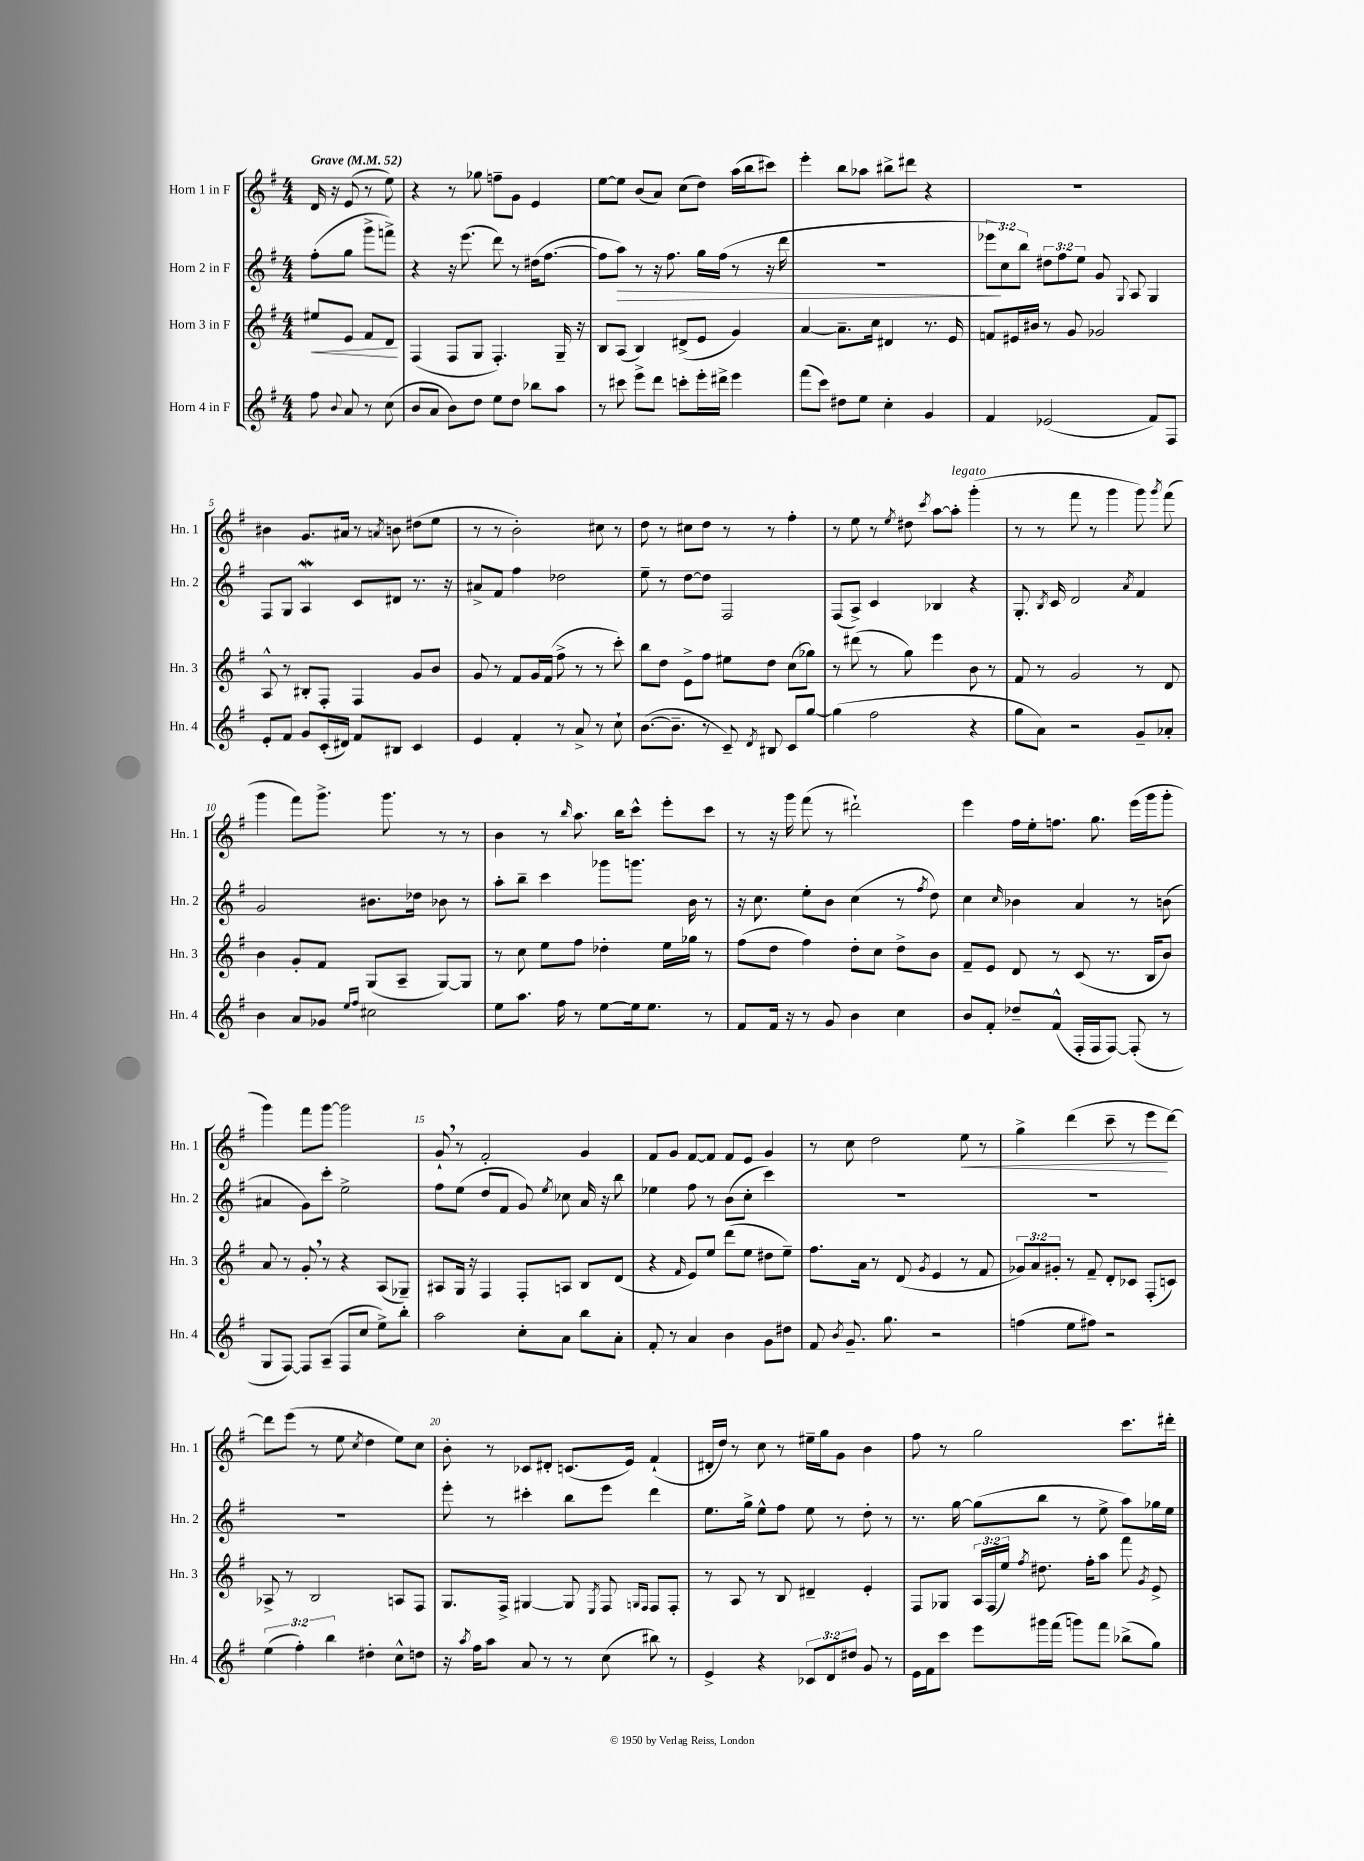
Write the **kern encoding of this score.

**kern	**kern	**kern	**kern
*staff4	*staff3	*staff2	*staff1
*clefG2	*clefG2	*clefG2	*clefG2
*k[f#]	*k[f#]	*k[f#]	*k[f#]
*M4/4	*M4/4	*M4/4	*M4/4
*MM52	*MM52	*MM52	*MM52
8ff#\	8ee#/L	(8ff#'\L	16d/
.	.	.	16r
8qqb/	.	.	.
8a/	8e/J	8gg\J	(8e/
8r	8f#/L	8ggg^\L	8r
(8cc\	8d/J	8fff^\J)	8ee\)
=	=	=	=
8b/L	(4F#/	4r	4r
8a/J	.	.	.
8b\L)	8F#/L	16r	8r
.	.	(8.eee\	.
8dd\J	8G/J	.	8gg-\
8ee\L	4.F#'/)	8ddd\)	8ff~\L
8dd\J	.	8r	8g\J
8bb-\L	.	(16dd#\LK	4e/
.	.	[8.ff#\J	.
8aa\J	16G~/	.	.
.	16r	.	.
=	=	=	=
8r	8B/L	8ff#\]L	[8ee\L
8ccc#\	(8A/J	8aa\J)	8ee\]J
8eee^\L	4B/)	8r	(8b/L
8ddd\J	.	16r	8a/J)
.	.	8.ff#\	.
8ccc'\L	(8d#^/L	.	(8cc\L
16eee'\L	8e/J	16gg\LL	8dd\J)
16ddd#^\JJ	.	(16ff#\JJ	.
4eee\	4g/)	8r	(16aa\LL
.	.	.	16bb\J
.	.	16r	8ccc#\J)
.	.	16ddd\	.
=	=	=	=
(8fff#\L	[4a/	1r	4eee'\
8ccc\J)	.	.	.
8dd#\L	8.a~\]L	.	8bb\L
8ee\J	.	.	8aa-\J
.	16cc\Jk	.	.
4cc'\	4d#/	.	8bb#^\L
.	.	.	8ddd#\J
4g/	8.r	.	4r
.	16e/	.	.
=	=	=	=
4f#/	8f/L	12eee-\L	1r
.	.	12cc\)	.
.	16e#/L	.	.
.	.	12bb\J	.
.	16b#/JJ	.	.
(2e-/	8r	12dd#\L	.
.	.	12ff#\	.
.	8g/	.	.
.	.	12ee\J	.
.	2g-/	8g/	.
.	.	8qqG/	.
.	.	8A/	.
8f#/L)	.	4G/	.
8F#/J	.	.	.
=	=	=	=
8e'/L	8A^^/	8F#/L	4b#\
8f#/J	8r	8G/J	.
8g/L	8B#'/L	4A/	8.g/L
(16c'/L	8F#'/J	.	.
16d#/JJ)	.	.	16a#/Jk
8f#/L	4F#/	8c/L	8r
.	.	.	8qa/
8B#/J	.	8d#/J	8b\
4c/	8g/L	8.r	(8dd#\L
.	8b/J	.	8ee\J
.	.	16r	.
=	=	=	=
4e/	8g/	8a#^/L	8r
.	8r	8f#/J	8r
4f#'/	8f#/L	4ff#\	2b'\)
.	16g/L	.	.
.	(16f#/JJ	.	.
8r	8ff#^\	2dd-\	.
8a^/	8r	.	.
8r	8r	.	8cc#\
8cc`\	8ccc'\)	.	8r
=	=	=	=
([8.b\L	8bb\L	8ee~\	8dd\
.	8dd\J	8r	8r
8.b~\]J	.	.	.
.	8e^\L	[8dd\L	8cc#\L
8r	8ff#\J	8dd\]J	8dd\J
8c~/)	8ee#\L	2F#/	8r
8qd/	.	.	.
8B#/	8dd\J	.	8r
8c/L	(8cc\L	.	4ff#'\
[8gg/J	8gg-\J)	.	.
=	=	=	=
(4gg\]	8r	(8F#/L	8r
.	(8ddd#\	8A^/J)	8ee\
2ff#\	8r	4c/	8r
.	.	.	8qee/
.	8gg\)	.	8dd#\
.	.	.	8qccc/
.	4eee\	4B-/	[8aa\L
.	.	.	8aa'\]J
4r	8b\	4r	(4ggg'\
.	8r	.	.
=	=	=	=
8gg\L	8f#/	8.G'/	8r
8a\J)	8r	.	8r
.	.	8qB/	.
.	.	16c/	.
2r	2g/	2d/	8fff#\
.	.	.	8r
.	.	.	4ggg\
.	.	8qa/	.
8g~/L	8r	4f#/	8ggg\)
.	.	.	8qggg/
8a-'/J	8d/	.	(8fff#\
=	=	=	=
4b\	4b\	2g/	4ggg\
8a/L	8g'/L	.	8fff#\L)
8g-/J	8f#/J	.	8.ggg^\J
16qqee/LL	.	.	.
16qqff#/JJ	.	.	.
2cc#\	(8G/L	8.b#\L	.
.	.	.	8.ggg\
.	8A~/J	.	.
.	.	16dd-\Jk	.
.	[8G/L)	8b-\	8r
.	8G/]J	8r	8r
=	=	=	=
8ee\L	8r	8aa'\L	4b\
8.aa\J	8cc\	8bb~\J	.
.	8ee\L	4ccc\	8r
16ff#\	.	.	.
.	.	.	16qqbb/
8r	8ff#\J	.	8.aa\
[8ee\L	4dd-'\	8ggg-\L	.
.	.	.	16bb\LK
16ee\]k	.	8.ggg\J	8ccc^^\J
8.ee\J	.	.	.
.	16ee\LL	.	8eee'\L
.	16gg-\JJ	16b\	.
8r	8r	8r	8ccc\J
=	=	=	=
8f#/L	(8ff#\L	16r	8r
.	.	8.cc\	.
16f#/Jk	8dd\J	.	16r
16r	.	.	16ggg\
8r	4ff#\)	8ee'\L	(8fff#\
8g/	.	8b\J	8r
4b\	8dd'\L	(4cc\	2ddd#`\)
.	8cc\J	.	.
4cc\	8dd^\L	8r	.
.	.	8qff#/	.
.	8b\J	8dd\)	.
=	=	=	=
8b/L	8f#~/L	4cc\	4eee\
8f#'/J	8e/J	.	.
.	.	16qqcc/	.
8dd-~/L	8d/	4b-\	16ff#\LL
.	.	.	16ee'\J
(8f#^^/J	8r	.	8.ff\J
16F#'/LL	(8c/	4a/	.
16F#/J	.	.	8.gg\
[8F#/J)	8.r	.	.
(8F#'/]	.	8r	(16eee\LL
.	16B/LK	.	16ggg\J
8r	8b/J)	(8b\	8ggg'\J
=	=	=	=
8G/L	8a/	4a#/	4ggg\)
[8F#/J)	8r	.	.
8F#/]L	8g'/	8g\L)	8fff#\L
(8A~/J	8r	8ccc'\J	[8ggg\J
8F#/L	4r	2ee^\	2ggg\]
8cc/J	.	.	.
8ee^\L)	(8A/L	.	.
8bb'\J	8G-~/J)	.	.
=	=	=	=
2aa\	8A#/L	8ff#\L	8g`/
.	16G/Jk	(8ee\J	8r
.	16r	.	.
.	4F#/	8dd/L	2f#'/
.	.	8f#/J	.
8cc'\L	8F#'/L	8g/)	.
.	.	8qee/	.
8a\J	8A/J	8cc-\	.
8bb\L	8B/L	16a/	4g/
.	.	16r	.
8a'\J	(8d/J	8bb\	.
=	=	=	=
8f#'/	4r	4ee-\	8f#/L
8r	.	.	8g/J
.	16qqf#/	.	.
4a/	8e/L)	8ff#\	[8f#/L
.	8ee/J	8r	8f#/]J
4b\	(8ddd\L	(8b\L	8f#/L
.	8ee\J	8cc'\J	8e/J
8g\L	8dd#\L	4ccc\)	4g/
8dd#\J	8ee~\J)	.	.
=	=	=	=
8f#/	8.ff#\L	1r	8r
8qb/	.	.	.
8.g~/	.	.	8cc\
.	16a\Jk	.	.
.	8r	.	2dd\
8.gg\	.	.	.
.	(8d/	.	.
.	8qg/	.	.
2r	4e/	.	.
.	8r	.	8ee\
.	8f#/	.	8r
=	=	=	=
(4ff\	12g-/L)	1r	4gg^\
.	12a/	.	.
.	12g#'/J	.	.
8ee\L	8r	.	(4ddd\
8ff#\J)	8f#~/	.	.
2r	8d'/L	.	8ccc~\
.	8c-/J	.	8r
.	(8F#'/L	.	8eee\L
.	8c/J)	.	[8ddd\J)
=	=	=	=
(6ee\	8A-^/	1r	8ddd\]L
.	8r	.	(8eee\J
6ff#'\)	.	.	.
.	2B/	.	8r
6bb\	.	.	.
.	.	.	8ee\
.	.	.	8qcc/
4dd#'\	.	.	4dd\
8cc^^\L	8A/L	.	8ee\L)
8dd\J	8F#/J	.	8cc\J
=	=	=	=
16r	8.G/L	8eee'\	8b'\
8qaa/	.	.	.
16ff#\LK	.	.	.
8aa\J	.	8r	8r
.	16F#^/Jk	.	.
8a/	[4G#/	4ccc#'\	8c-/L
8r	.	.	8d#'/J
8r	8G#/]	8bb\L	(8.c/L
.	8qE/	.	.
(8cc\	8F#/	8eee\J	.
.	.	.	16e/Jk)
.	16qqG/LL	.	.
.	16qqF#/JJ	.	.
8bb#\)	8F#/L	4ddd\	(4f#`/
8r	8F#'/J	.	.
=	=	=	=
4e^/	8r	8.ee\L	16d#'/LL
.	.	.	16dd/JJ)
.	8A/	.	8r
.	.	16gg^\Jk	.
4r	8r	8ee^^\L	8cc\
.	8B/	8ff#\J	8r
12c-/L	4d#~/	8ee\	16ee#~\LL
.	.	.	16gg\J
12d/	.	.	.
.	.	8r	8g\J
12dd#/J	.	.	.
8g/	4e'/	8dd'\	4b\
8r	.	8r	.
=	=	=	=
16e\LL	8F#/L	8.r	8ff#\
16f#\J	.	.	.
8ccc\J	8G-/J	.	8r
.	.	[16gg\	.
8eee\L	24A/LL	(8gg\]L	2gg\
.	(24F#/	.	.
.	24ee/JJ)	.	.
.	8qff#/	.	.
16ggg#\L	8.dd#\	8bb\J	.
(16fff#\JJ	.	.	.
8ggg\L)	.	8r	.
.	16ff#'\LK	.	.
8fff#\J	8aa\J	8ee^\	.
(8bb-^\L	8fff#\	8aa\L)	8.ccc\L
.	8qg/	.	.
8gg\J)	8e^/	16gg-\L	.
.	.	16ee\JJ	16ddd#'\Jk
==	==	==	==
*-	*-	*-	*-
